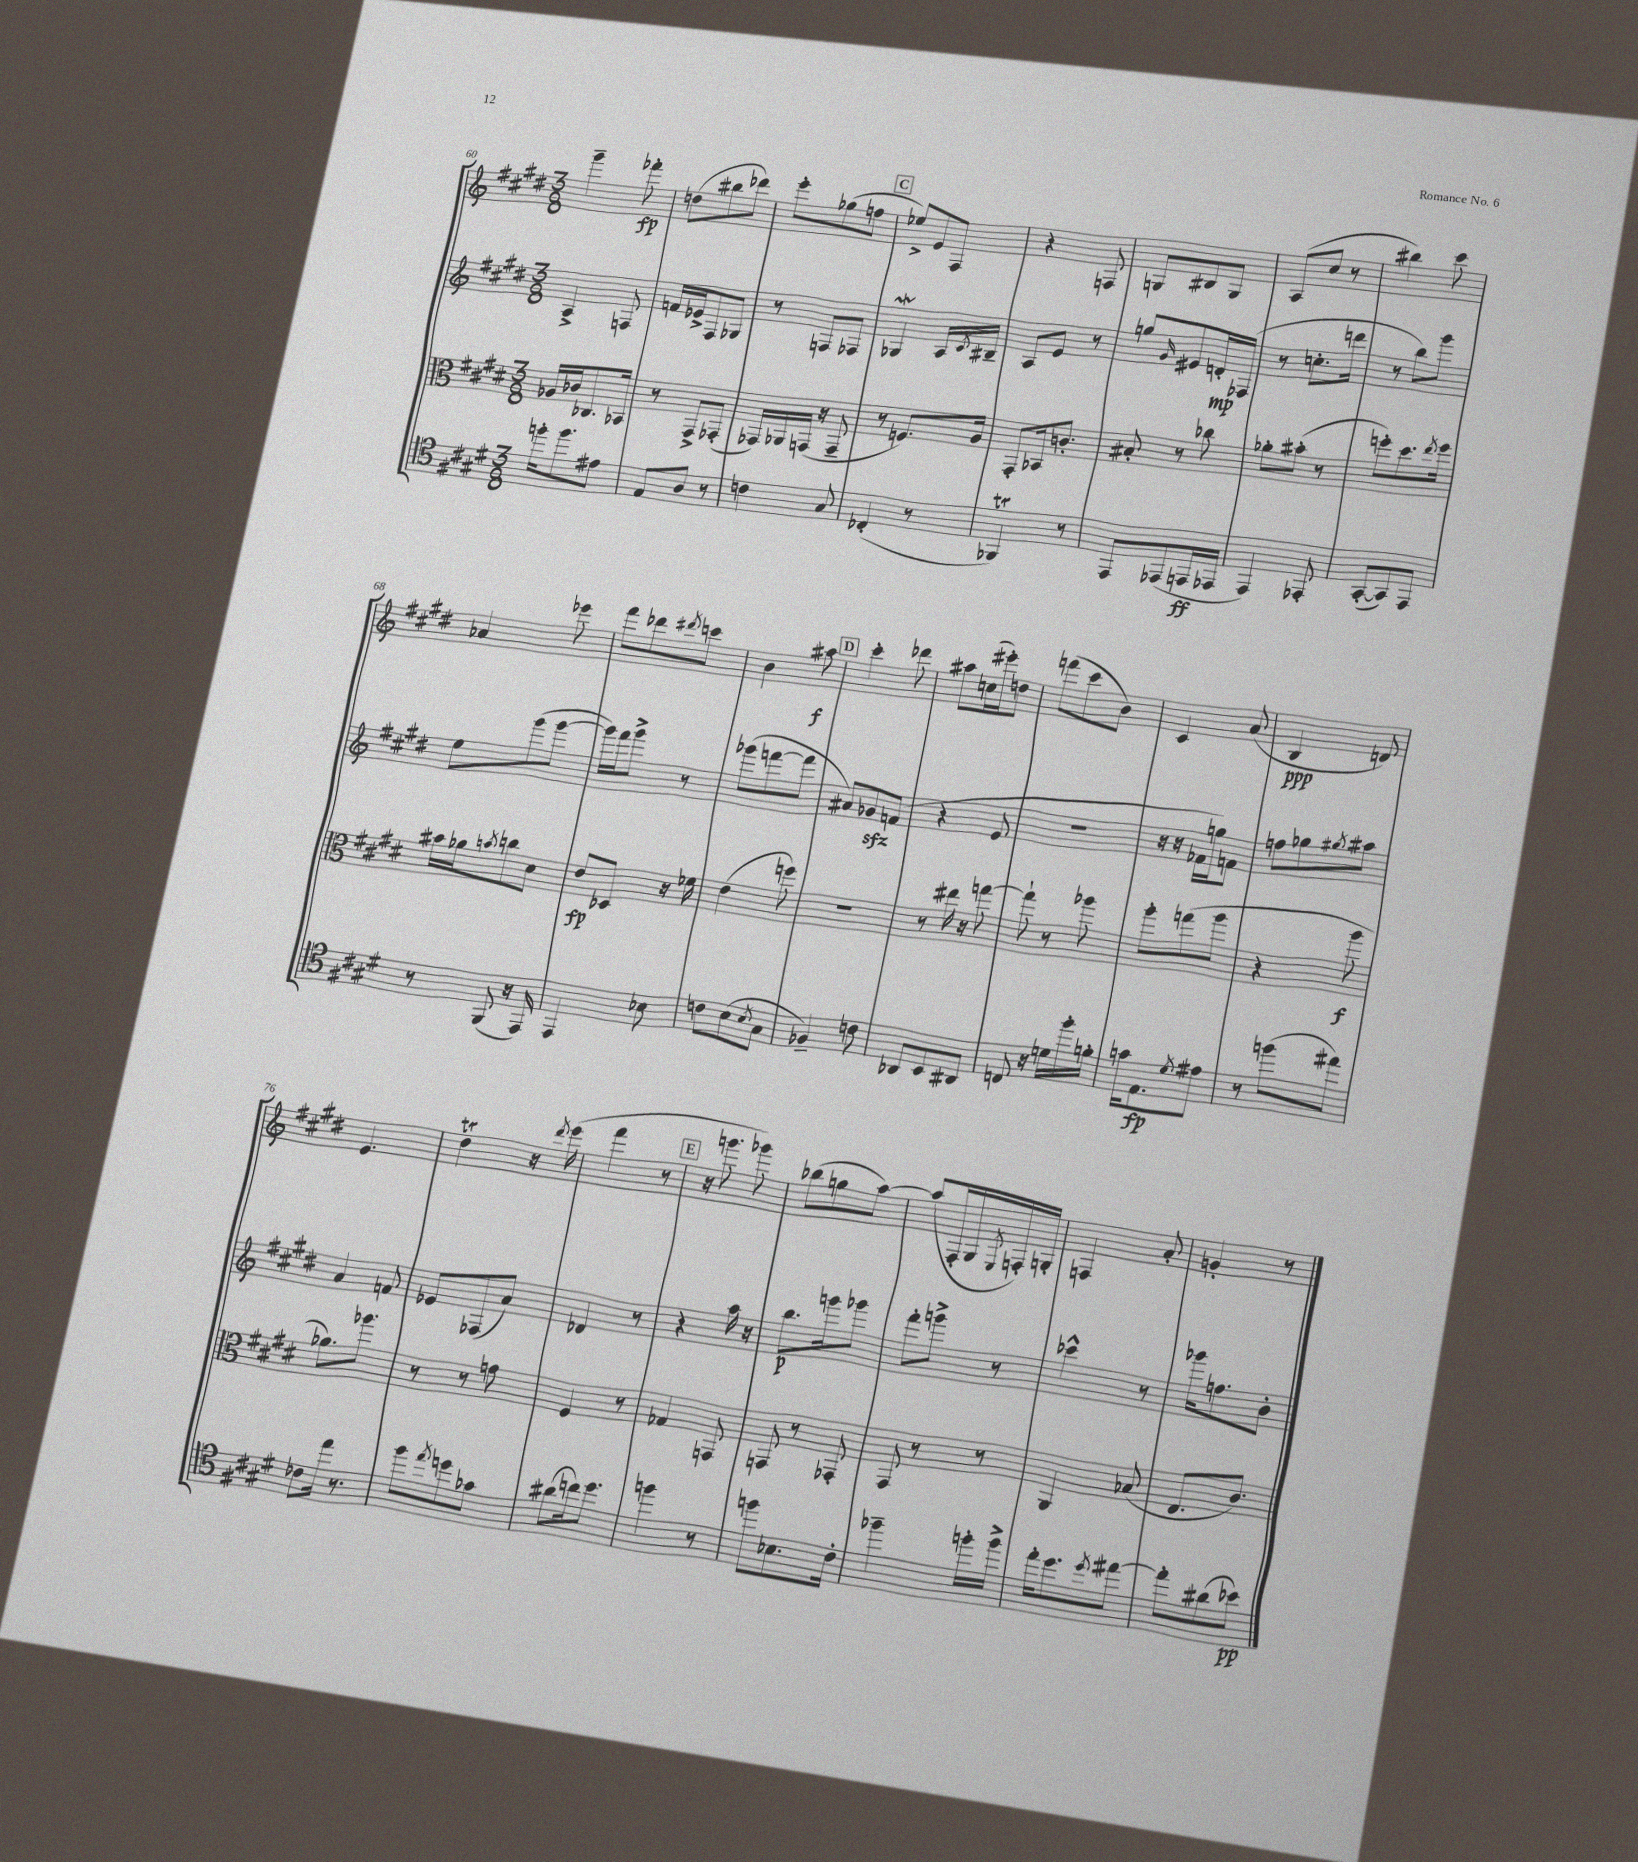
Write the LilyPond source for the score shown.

<<
\new StaffGroup <<
\new Staff = "s0" {
    \clef treble \key e \major \numericTimeSignature \time 3/8
    gis'''4-- fes'''8-.\fp |
    d''8( bis''8 des'''8) |
    e'''8-. ges''8( f''8 |
    \mark \markup { \box "C" } ees''8->) e'8 fis8 |
    r4 f8 |
    g8 bis8 g8 |
    a8( cis''8 r8 |
    bis''4) cis'''8 |
    aes'4 ees'''8 |
    fis'''8 des'''8 \acciaccatura { dis'''8 } c'''8 |
    b'4 ais''8\f |
    \mark \markup { \box "D" } cis'''4-. des'''8 |
    ais''8 c''16( eis'''16-.) d''8 |
    f'''8( cis'''8 b'8) |
    cis'4 a'8( |
    b4\ppp d'8) |
    e'4. |
    dis''4\trill r16 \acciaccatura { dis'''8 } e'''16( |
    fis'''4 r8 |
    \mark \markup { \box "E" } r16 g'''8. ges'''8) |
    bes''8( g''8 a''8~) |
    a''8( fis16-. gis16 \acciaccatura { e8 } f16-.) g16-. |
    f4 a'8-. |
    g'4-. r8 \bar "|." |
}
\new Staff = "s1" {
    \clef treble \key e \major \numericTimeSignature \time 3/8
    a4-> f8 |
    f'16 ees'16-> fis8 ges8 |
    r8 f8 fes8 |
    \mark \markup { \box "C" } ges4\mordent a16 \acciaccatura { cis'8 } bis16-- |
    a8 e'8 r8 |
    g''8 \grace { gis'16 } eis'8 d'16-.\mp fes16( |
    r8 c''8.-. d'''16 |
    r8 b''8) gis'''8 |
    e''8 gis'''8( gis'''8~ |
    gis'''16) fis'''16 gis'''8-> r8 |
    ges'''8( f'''8~ f'''8 |
    \mark \markup { \box "D" } ais'8) ges'8\sfz f'8( |
    r4 e'8 |
    R4. |
    r16 r16 fes'16 g''16) f'8 |
    f''8 ges''8 \acciaccatura { gis''8 } ais''8 |
    a'4 f'8 |
    ees'8 fes8( a'8) |
    des'4 r8 |
    \mark \markup { \box "E" } r4 a''16 r16 |
    b''8.\p g'''16 ges'''8 |
    fis'''8-. g'''8-> r8 |
    ces'''4-^ r8 |
    ges'''16 f''8. b'8-. \bar "|." |
}
\new Staff = "s2" {
    \clef alto \key e \major \numericTimeSignature \time 3/8
    aes16 ces'16 ces8. bes,16 |
    r8 gis,8-> ges,8-.( |
    ges,16) aes,16 g,16( r16 g,8-- |
    \mark \markup { \box "C" } r8 f8.) a16 |
    gis,8-. bes,16 c'8.-. |
    bis8-. r8 ces''8 |
    aes'8-. bis'8-.( r8 |
    f''8-.) dis''8. \acciaccatura { e''8 } f''16 |
    bis'16 aes'16 \acciaccatura { b'8 } c''8 dis'8 |
    e'8\fp des8 r16 fes'16 |
    e'4( f''8) |
    \mark \markup { \box "D" } R4. |
    r8 eis''16 r16 g''8~ |
    g''8-! r8 aes''8 |
    a''8-. g''8( a''8 |
    r4 a''8\f |
    aes'8.) aes''8. |
    r8 r8 g'8 |
    fis4 r8 |
    \mark \markup { \box "E" } ges4 g,8 |
    g,8 r8 ges,8-. |
    gis,8 r8 r8 |
    a,4 bes8( |
    e8. cis'8.) \bar "|." |
}
\new Staff = "s3" {
    \clef tenor \key e \major \numericTimeSignature \time 3/8
    f''16-. f''8. eis'8 |
    e8 a8 r8 |
    c'4 gis8 |
    \mark \markup { \box "C" } ces4-.( r8 |
    fes,4\trill) r8 |
    e,8 ees,8( e,16\ff ees,16 |
    e,4) ees,8-. |
    gis,8~-.( gis,8) e,8 |
    r8 fis,8( r16 e,16) |
    e,4 bes8 |
    c'8 b8( \acciaccatura { b8 } gis8 |
    \mark \markup { \box "D" } fes4--) c'8 |
    aes,8 b,8 ais,8 |
    c8 r16 d'16 fis''16-. f'16-. |
    g'16 e8.\fp \acciaccatura { dis'8 } eis'8 |
    r8 f''8( eis''8) |
    ces'8 e''16 r8. |
    fis''8 \acciaccatura { e''8 } d''8 ges'8 |
    ais'8( c''16) dis''8. |
    \mark \markup { \box "E" } f''4 r8 |
    f''8 bes8. cis'16-. |
    fes''4-- f''16-. f''16-> |
    e''16-. dis''8. \acciaccatura { dis''8 } eis''8~ |
    eis''8-. ais'8( bes'8\pp) \bar "|." |
}
>>
>>
\layout { \context { \Score currentBarNumber = #60 } }
